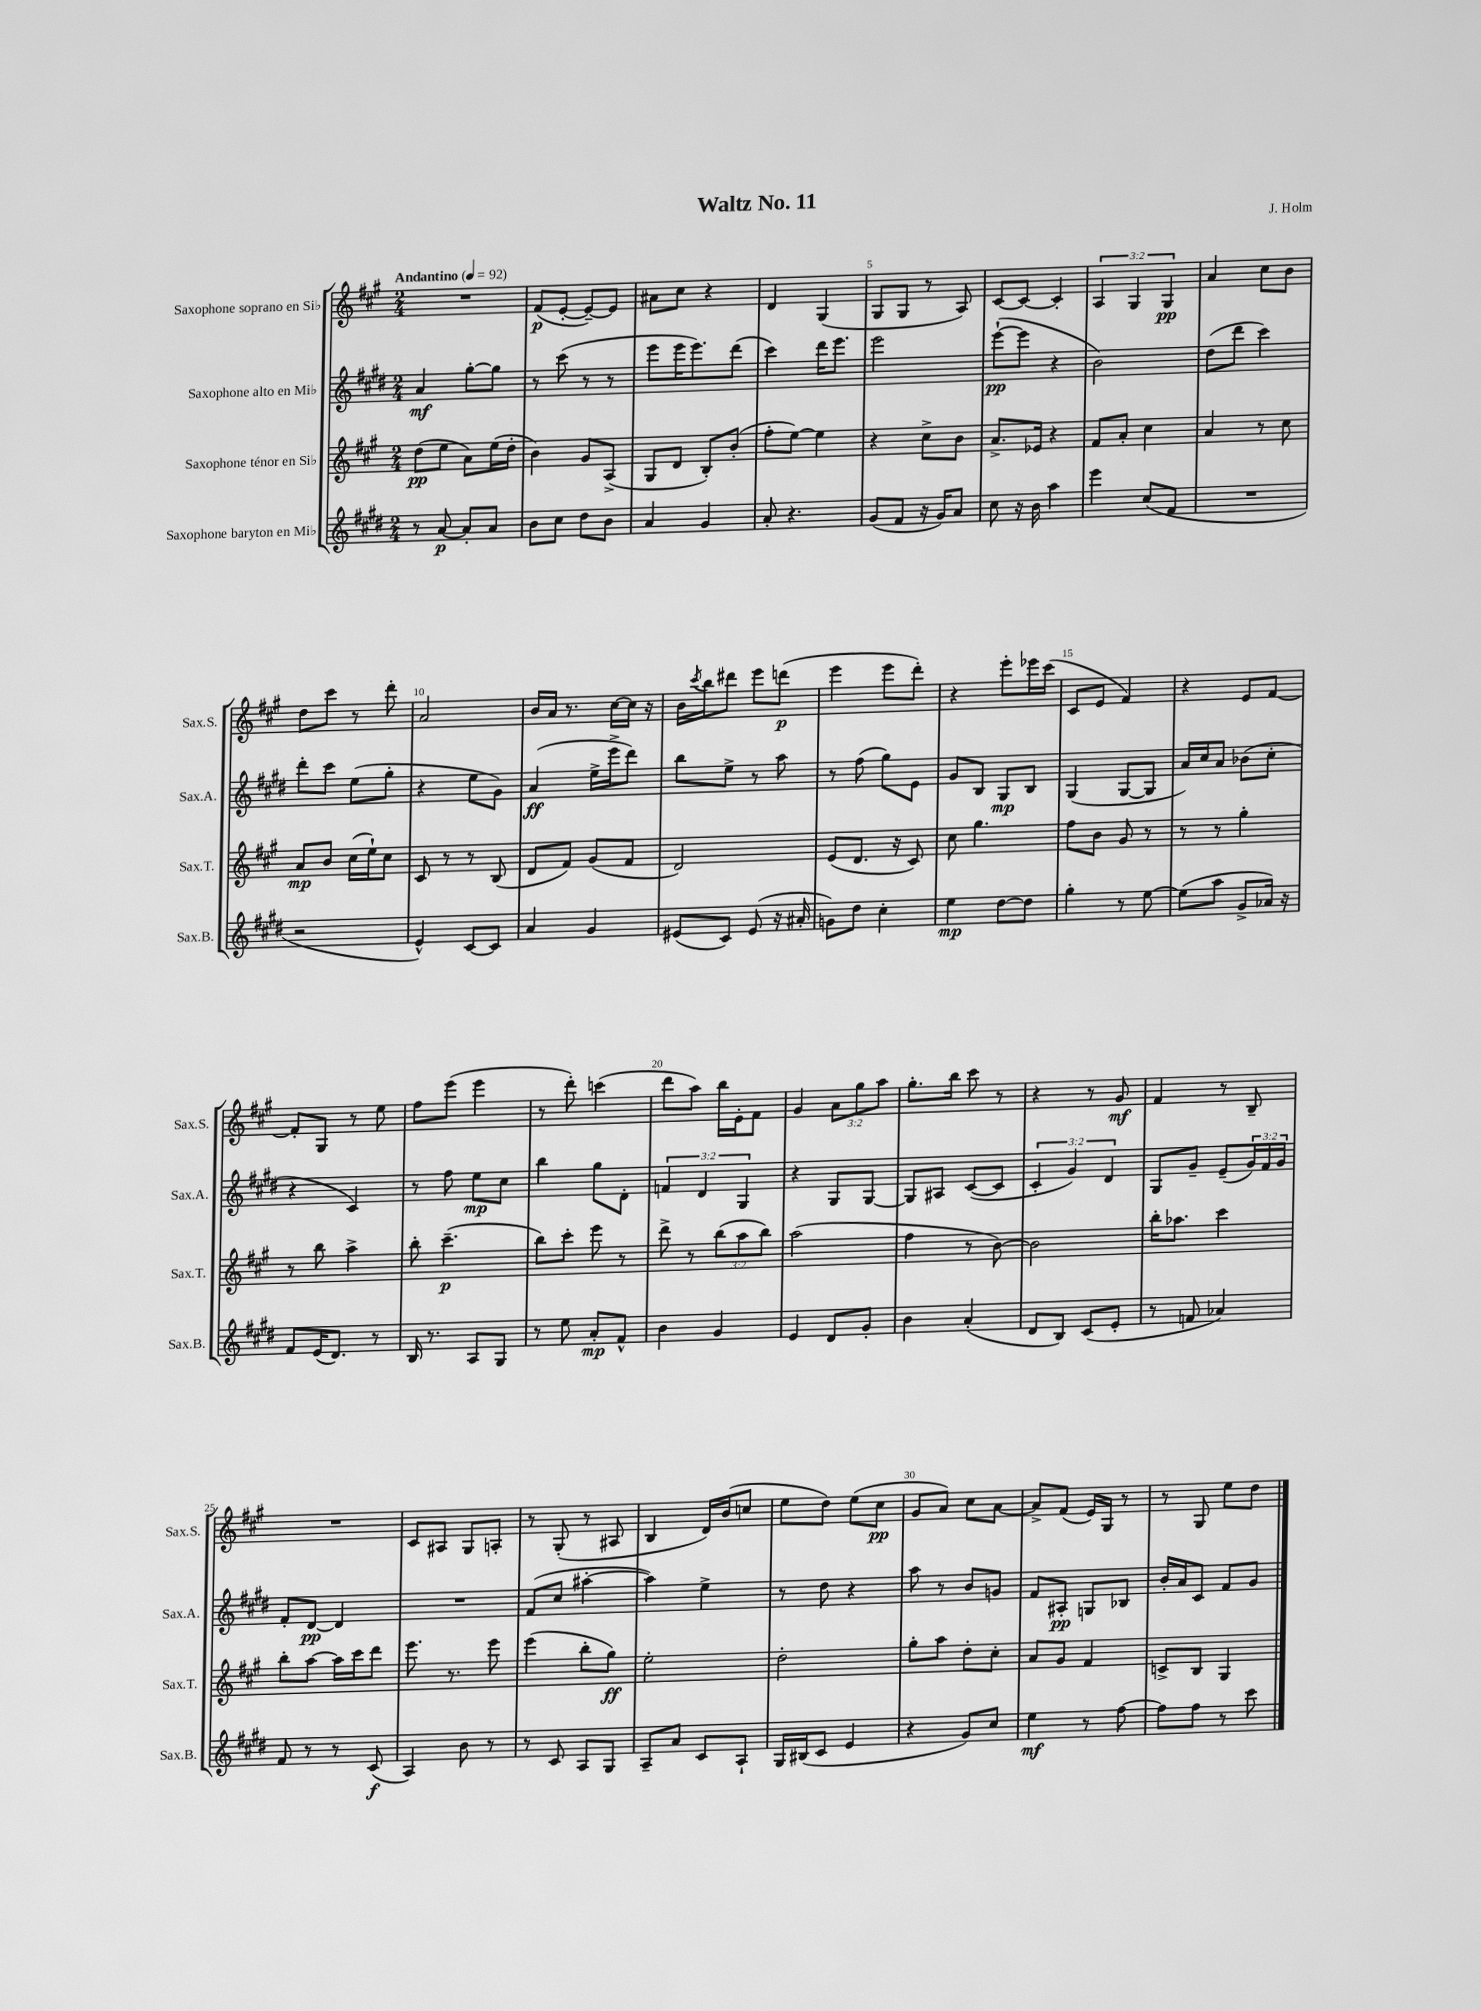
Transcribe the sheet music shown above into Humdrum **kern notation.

**kern	**kern	**kern	**kern
*staff4	*staff3	*staff2	*staff1
*clefG2	*clefG2	*clefG2	*clefG2
*k[f#c#g#d#]	*k[f#c#g#]	*k[f#c#g#d#]	*k[f#c#g#]
*M2/4	*M2/4	*M2/4	*M2/4
*MM92	*MM92	*MM92	*MM92
8r	(8dd\L	4a/	2r
[8a/	8ee\J	.	.
8a'/]L	8a\L)	[8gg#'\L	.
8a/J	(16ee\L	8gg#\]J	.
.	16dd'\JJ	.	.
=	=	=	=
8b\L	4b\)	8r	(8f#/L
8cc#\J	.	(8ccc#\	[8e'/J
8dd#\L	8g#/L	8r	8e~/_L)
8b\J	(8A^/J	8r	8e/]J
=	=	=	=
4a/	8G#/L	8eee\L	8a#\L
.	8d/J	16eee\K	8cc#\J
.	.	8.eee\)	.
4g#/	8B'/L)	.	4r
.	(8b'/J	(8ddd#\J	.
=	=	=	=
8a'/	8ff#'\L	4ccc#\)	4d/
4.r	[8ee\J)	.	.
.	4ee\]	16ddd#\LK	(4G#/
.	.	8.eee\J	.
=	=	=	=
(8g#/L	4r	2eee\	8G#/L
8f#/J	.	.	8G#/J
16r	8cc#^\L	.	8r
16g#/LK)	.	.	.
8a/J	8b\J	.	8A/)
=	=	=	=
8cc#\	8.a^/L	([8eee`\L	[8c#/L
16r	.	8eee\]J	8c#/_J
16b\	16e-/Jk	.	.
4aa\	4r	4r	4c#'/]
=	=	=	=
4eee\	8f#/L	2b\)	6A/
.	8a'/J	.	.
.	.	.	6G#/
(8cc#/L	4cc#\	.	.
.	.	.	6G#/
8f#/J	.	.	.
=	=	=	=
2r	4a/	(8dd#\L	4a/
.	.	8ddd#\J	.
.	8r	4ccc#\)	8cc#\L
.	8cc#\	.	8b\J
=	=	=	=
2r	8a/L	8ddd#'\L	8dd\L
.	8b/J	8ccc#\J	8ccc#\J
.	(16cc#\LL	(8ee\L	8r
.	16ee`\J)	.	.
.	8cc#\J	8gg#'\J	8ddd'\
=	=	=	=
4e^^/)	8c#/	4r	2a/
.	8r	.	.
[8c#/L	8r	8ee\L	.
8c#/]J	(8B/	8g#\J)	.
=	=	=	=
4a/	8d/L	(4a/	16b/LL
.	.	.	16a/JJ
.	8f#/J)	.	8.r
4g#/	(8g#/L	16ee^\LL	.
.	.	16eee^\J	[16cc#\LL
.	8f#/J	8ddd#\J)	16cc#\]JJ
.	.	.	16r
=	=	=	=
(8e#/L	2d/)	8bb\L	16b\LL
.	.	.	8qccc#/
.	.	.	16bb\J
8c#/J)	.	8ee^\J	8ddd#\J
(8e#/	.	8r	8eee\L
16r	.	8aa\	(8ddd\J
16a#'/	.	.	.
=	=	=	=
8g\L)	(8e/L	8r	4eee\
8dd#\J	8.d/J	(8ff#\	.
4cc#'\	.	8gg#\L)	8eee\L
.	16r	.	.
.	8c#/)	8e\J	8ddd'\J)
=	=	=	=
4ee\	8cc#\	8g#/L	4r
.	4.gg#\	8B/J	.
[8dd#\L	.	8G#/L	8eee'\L
8dd#\]J	.	8B/J	16eee-\L
.	.	.	(16ccc#\JJ
=	=	=	=
4gg#'\	8ff#\L	(4G#/	8c#/L
.	8b\J	.	8e/J
8r	8g#/	[8G#/L	4f#/)
[8ee\	8r	8G#/]J	.
=	=	=	=
(8ee\]L	8r	16a/LL)	4r
.	.	16cc#/J	.
8aa\J	8r	8a/J	.
8g#^/L	4gg#'\	(8b-\L	8e/L
16a-/Jk)	.	8cc#'\J	[8f#/J
16r	.	.	.
=	=	=	=
8f#/L	8r	4r	8f#'/]L
(16e/K	8bb\	.	8G#/J
8.d#/J)	.	.	.
.	4aa^\	4c#/)	8r
8r	.	.	8ee\
=	=	=	=
16B/	8bb'\	8r	8ff#\L
8.r	.	.	.
.	(4.ccc#~\	8ff#\	(8eee\J
8A/L	.	8ee\L	4eee\
8G#/J	.	8cc#\J	.
=	=	=	=
8r	8bb\L)	4bb\	8r
8ee\	8ccc#'\J	.	8ddd'\)
8a'/L	8eee\	8gg#\L	(4ccc\
8f#^^/J	8r	8d#'\J	.
=	=	=	=
4b\	8ddd^\	6f/	8ddd\L
.	8r	.	8aa\J)
.	.	6d#/	.
4g#/	(12bb\L	.	16bb\LL
.	.	.	16e'\J
.	12aa\	6G#/	.
.	.	.	8f#\J
.	12bb\J)	.	.
=	=	=	=
4e/	(2aa\	4r	4g#/
8d#/L	.	8G#/L	12a\L
.	.	.	12gg#\
8g#'/J	.	[8G#/J	.
.	.	.	12aa\J
=	=	=	=
4b\	4ff#\	8G#/]L	8.gg#'\L
.	.	8A#/J	.
.	.	.	16bb\Jk
(4a'/	8r	([8c#/L	8ccc#\
.	[8b\)	8c#/]J	8r
=	=	=	=
8d#/L	2b\]	6c#'/	4r
8B/J)	.	.	.
.	.	6g#/)	.
(8c#/L	.	.	8r
.	.	6d#/	.
8e'/J	.	.	8g#/
=	=	=	=
8r	16bb'\LK	8G#/L	4f#/
.	8.aa-\J	.	.
8f/	.	8g#~/J	.
4a-/)	4ccc#\	(8e~/L	8r
.	.	24g#/L)	8B~/
.	.	24f#/	.
.	.	24g#/JJ	.
=	=	=	=
8f#/	8bb'\L	8f#'/L	2r
8r	[8aa\J	[8d#/J	.
8r	16aa\]LL	4d#/]	.
.	16ccc#\J	.	.
(8c#/	8ddd\J	.	.
=	=	=	=
4A/)	8.eee\	2r	8c#/L
.	.	.	8A#/J
.	8.r	.	.
8b\	.	.	8G#/L
8r	8eee\	.	8A'/J
=	=	=	=
8r	(4eee\	(8f#/L	8r
8c#/	.	8cc#/J	(8G#'/
8A/L	8bb'\L	[4aa#'\	8r
8G#/J	8gg#\J)	.	8A#/
=	=	=	=
8A~/L	2ee'\	4aa#\])	4B/
8a/J	.	.	.
8c#/L	.	4ee^\	16d/LL)
.	.	.	(16b/J
8A`/J	.	.	8cc/J
=	=	=	=
16G#/LL	2dd'\	8r	8ee\L
(16B#/J	.	.	.
8c#/J	.	8dd#\	8dd\J)
4e/	.	4r	(8ee\L
.	.	.	8cc#\J
=	=	=	=
4r	8gg#'\L	8aa\	8g#/L
.	8aa\J	8r	8a/J)
8g#/L)	8dd'\L	8b/L	8cc#\L
8cc#/J	8cc#'\J	8g/J	[8a\J
=	=	=	=
4ee\	8a/L	8f#/L	8a^/]L
.	8g#/J	8A#'/J	(8f#/J
8r	4f#/	8G/L	16e/LL)
.	.	.	16G#/JJ
[8ff#\	.	8B-/J	8r
=	=	=	=
8ff#\]L	8c^/L	16b'/LL	8r
.	.	16a/J	.
8ff#\J	8B/J	8c#/J	8G#/
8r	4G#/	8f#/L	8ee\L
8ccc#\	.	8g#/J	8dd\J
==	==	==	==
*-	*-	*-	*-
